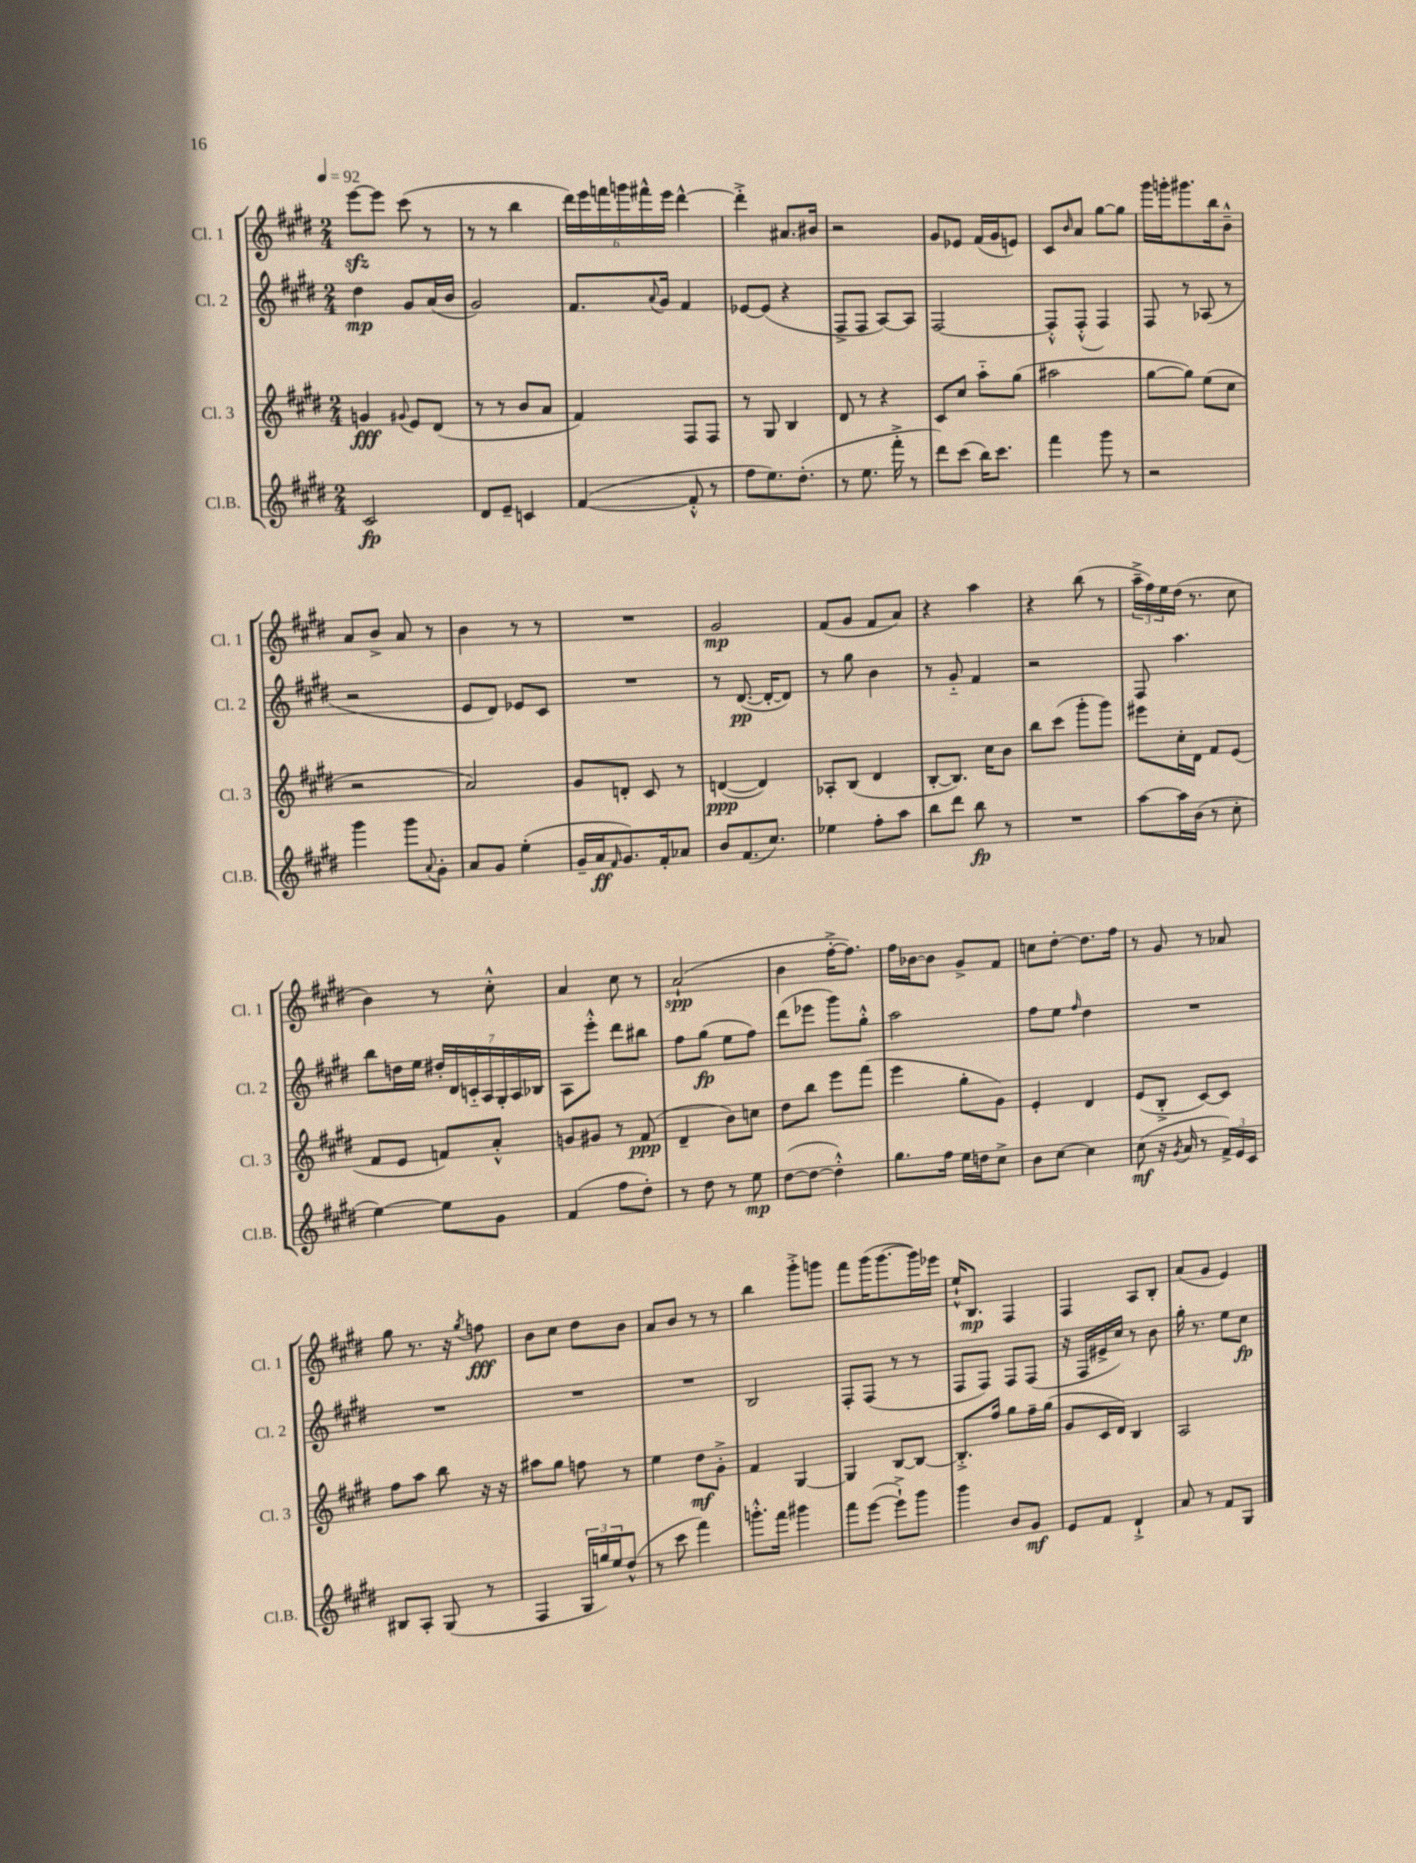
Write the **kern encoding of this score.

**kern	**dynam	**kern	**dynam	**kern	**dynam	**kern	**dynam
*part4	*part4	*part3	*part3	*part2	*part2	*part1	*part1
*staff4	*staff4	*staff3	*staff3	*staff2	*staff2	*staff1	*staff1
*I"Cl.B.	*	*I"Cl. 3	*	*I"Cl. 2	*	*I"Cl. 1	*
*I'Cl.B.	*	*I'Cl. 3	*	*I'Cl. 2	*	*I'Cl. 1	*
*clefG2	*	*clefG2	*	*clefG2	*	*clefG2	*
*k[f#c#g#d#]	*	*k[f#c#g#d#]	*	*k[f#c#g#d#]	*	*k[f#c#g#d#]	*
*M2/4	*	*M2/4	*	*M2/4	*	*M2/4	*
*MM92	*	*MM92	*	*MM92	*	*MM92	*
=1	=1	=1	=1	=1	=1	=1	=1
2c#/	fp	4gn/	fff	4dd#\	mp	[8eeezz\L	.
.	.	.	.	.	.	8eee\J]	.
.	.	8qqg#X/	.	.	.	.	.
.	.	8e/L	.	8g#/L	.	(8ccc#\	.
.	.	(8d#/J	.	(16a/L	.	8r	.
.	.	.	.	16b/JJ	.	.	.
=2	=2	=2	=2	=2	=2	=2	=2
8d#/L	.	8r	.	2g#/)	.	8r	.
8e~/J	.	8r	.	.	.	8r	.
4cn/	.	8b/L	.	.	.	4bb\	.
.	.	8a/J	.	.	.	.	.
=3	=3	=3	=3	=3	=3	=3	=3
([4f#/	.	4f#/)	.	8.f#/L	.	24ddd#\LL)	.
.	.	.	.	.	.	24eee\	.
.	.	.	.	.	.	24fffn\	.
.	.	.	.	.	.	24gggn\	.
.	.	.	.	.	.	24fff#X^^\	.
.	.	.	.	8qqa/	.	.	.
.	.	.	.	16g#/Jk	.	.	.
.	.	.	.	.	.	24eee\JJ	.
8f#'^^/]	.	8F#/L	.	4f#/	.	[4ddd#^^\	.
8r	.	8F#/J	.	.	.	.	.
=4	=4	=4	=4	=4	=4	=4	=4
8ff#\L	.	8r	.	[8e-X/L	.	4ddd#'^\]	.
8.ee\)	.	8G#/	.	(8e-/J]	.	.	.
.	.	4B/	.	4r	.	8.a#X/L	.
(8.dd#'\J	.	.	.	.	.	.	.
.	.	.	.	.	.	16b#X/Jk	.
=5	=5	=5	=5	=5	=5	=5	=5
8r	.	8d#/	.	8F#^/L	.	2r	.
8.ee\	.	8r	.	8F#/J	.	.	.
.	.	4r	.	[8A/L)	.	.	.
16fff#'^\	.	.	.	.	.	.	.
8r	.	.	.	8A/J]	.	.	.
=6	=6	=6	=6	=6	=6	=6	=6
8ddd#\L)	.	8c#/L	.	[2F#/	.	8g#/L	.
(8ccc#\J	.	8cc#/J	.	.	.	8e-X/J	.
16bb\KL)	.	8aa\L	.	.	.	(16f#/LL	.
8.ccc#\J	.	.	.	.	.	16g#/J	.
.	.	(8gg#\J	.	.	.	8en/J)	.
=7	=7	=7	=7	=7	=7	=7	=7
4fff#\	.	2aa#X\	.	8F#'^^/L]	.	8c#/L	.
.	.	.	.	.	.	16qqb/	.
.	.	.	.	(8F#'^^/J	.	8a/J	.
8ggg#\	.	.	.	4F#/)	.	[8gg#\L	.
8r	.	.	.	.	.	8gg#\J]	.
=8	=8	=8	=8	=8	=8	=8	=8
2r	.	[8gg#\L	.	8F#/	.	16ggg#\LL	.
.	.	.	.	.	.	16gggn'\J	.
.	.	8gg#\J])	.	8r	.	8.ggg#X\	.
.	.	(8ee\L	.	(8A-X/	.	.	.
.	.	.	.	.	.	16bb\k	.
.	.	8cc#\J	.	8r	.	8b~^^\J	.
!!LO:LB:g=z
=9	=9	=9	=9	=9	=9	=9	=9
4ggg#\	.	2r	.	2r	.	8a/L	.
.	.	.	.	.	.	8b^/J	.
8ggg#\L	.	.	.	.	.	8a/	.
8qqa/	.	.	.	.	.	.	.
8g#'\J	.	.	.	.	.	8r	.
=10	=10	=10	=10	=10	=10	=10	=10
8a/L	.	2a/)	.	8e/L	.	4b\	.
8g#/J	.	.	.	8d#/J)	.	.	.
(4ee'\	.	.	.	8e-X/L	.	8r	.
.	.	.	.	8c#/J	.	8r	.
=11	=11	=11	=11	=11	=11	=11	=11
16g#~/LL	.	8g#/L	.	2r	.	2r	.
16a/J	ff	.	.	.	.	.	.
16qqf#/	.	.	.	.	.	.	.
8.g#/)	.	8dn'/J	.	.	.	.	.
.	.	8c#/	.	.	.	.	.
16f#'/k	.	.	.	.	.	.	.
8a-X/J	.	8r	.	.	.	.	.
=12	=12	=12	=12	=12	=12	=12	=12
8b/L	.	([4dn/	ppp	8r	.	2g#/	mp
(8.f#/	.	.	.	([8.d#/	pp	.	.
.	.	4d/])	.	.	.	.	.
8.cc#/J)	.	.	.	16d#'/KL_	.	.	.
.	.	.	.	8d#/J])	.	.	.
=13	=13	=13	=13	=13	=13	=13	=13
4ee-X\	.	8A-X'/L	.	8r	.	(8f#/L	.
.	.	(8B/J	.	8gg#\	.	8g#/J	.
8ff#'\L	.	4d#/	.	4b\	.	8f#/L	.
8aa\J	.	.	.	.	.	8a/J)	.
=14	=14	=14	=14	=14	=14	=14	=14
8bb\L	.	[8B'/L	.	8r	.	4r	.
8ddd#\J	.	8.B/J])	.	8g#/	.	.	.
8bb\	fp	.	.	4f#/	.	4aa\	.
.	.	16cc#\KL	.	.	.	.	.
8r	.	8b\J	.	.	.	.	.
=15	=15	=15	=15	=15	=15	=15	=15
2r	.	8bb\L	.	2r	.	4r	.
.	.	(8ccc#\J	.	.	.	.	.
.	.	8ggg#'\L	.	.	.	(8bb\	.
.	.	8ggg#\J)	.	.	.	8r	.
=16	=16	=16	=16	=16	=16	=16	=16
[8aa\L	.	8eee#X\L	.	8F#/	.	24aa~^\LL	.
.	.	.	.	.	.	24ff#\)	.
.	.	.	.	.	.	24ee\	.
16aa\L]	.	16cc#'\L	.	4.aa\	.	(16dd#\JJ	.
(16b\JJ	.	16d#\JJ	.	.	.	8.r	.
8r	.	8f#/L	.	.	.	.	.
8cc#'\	.	(8e/J	.	.	.	8cc#\	.
!!LO:LB:g=z
=17	=17	=17	=17	=17	=17	=17	=17
[4ee\)	.	8f#/L	.	8bb\L	.	4b\)	.
.	.	8e/J	.	16ddn\L	.	.	.
.	.	.	.	16ee\JJ	.	.	.
8ee\L]	.	8fn/L)	.	28dd#X'/LL	.	8r	.
.	.	.	.	28d#/	.	.	.
.	.	.	.	28cn/	.	.	.
.	.	.	.	28A/	.	.	.
8g#\J	.	8a'^^/J	.	.	.	8cc#'^^\	.
.	.	.	.	28G#'/	.	.	.
.	.	.	.	28A/	.	.	.
.	.	.	.	28B-X/JJ	.	.	.
=18	=18	=18	=18	=18	=18	=18	=18
(4f#/	.	8gn/L	.	8A\L	.	4a/	.
.	.	8g#X/J	.	8eee'^^\J	.	.	.
8ff#\L	.	8r	.	8ddd#\L	.	8cc#\	.
8dd#'\J)	.	(8f#/	ppp	8bb#X\J	.	8r	.
=19	=19	=19	=19	=19	=19	=19	=19
8r	.	4d#~/	.	8ff#\L	.	(2a`/	spp
8dd#\	.	.	.	(8gg#\J	fp	.	.
8r	.	8b\L)	.	8ee\L	.	.	.
8ee\	mp	8ccn\J	.	8ff#\J)	.	.	.
=20	=20	=20	=20	=20	=20	=20	=20
([8dd#\L	.	8dd#\L	.	(8ddd#\L	.	4b\	.
8dd#\J_	.	8bb\J	.	8eee-X\J	.	.	.
4dd#'^^\])	.	8eee\L	.	8ggg#\L)	.	[16ff#'^\KL	.
.	.	.	.	.	.	8.ff#\J])	.
.	.	(8fff#\J	.	8gg#'^^\J	.	.	.
=21	=21	=21	=21	=21	=21	=21	=21
8.gg#\L	.	4eee\	.	2aa\	.	16ff#\LL	.
.	.	.	.	.	.	[16b-X\J	.
.	.	.	.	.	.	8b-\J]	.
16ff#\Jk	.	.	.	.	.	.	.
16ee\LL	.	8gg#'\L	.	.	.	8g#^/L	.
16ddn\J	.	.	.	.	.	.	.
8cc#^\J	.	8g#\J)	.	.	.	8f#/J	.
=22	=22	=22	=22	=22	=22	=22	=22
8b\L	.	4e'/	.	8ff#\L	.	8ccn\L	.
[8cc#\J	.	.	.	8ee\J	.	[8dd#'\J	.
.	.	.	.	16qqff#/	.	.	.
4cc#\]	.	4d#/	.	4dd#\	.	8.dd#\L]	.
.	.	.	.	.	.	16ff#\Jk	.
=23	=23	=23	=23	=23	=23	=23	=23
(8cc#\	mf	(8e/L	.	2r	.	8r	.
16r	.	8B'^/J	.	.	.	8g#/	.
8qg#/	.	.	.	.	.	.	.
16a/	.	.	.	.	.	.	.
8r	.	[8c#/L)	.	.	.	8r	.
24f#^/LL)	.	8c#/J]	.	.	.	8a-X/	.
24e/	.	.	.	.	.	.	.
24c#/JJ	.	.	.	.	.	.	.
!!LO:LB:g=z
=24	=24	=24	=24	=24	=24	=24	=24
8B#X/L	.	8ff#\L	.	2r	.	8gg#\	.
8A'/J	.	8aa\J	.	.	.	8.r	.
(8G#/	.	8bb\	.	.	.	.	.
.	.	.	.	.	.	16r	.
.	.	.	.	.	.	8qgg#/	.
8r	.	16r	.	.	.	8ffn\	fff
.	.	16r	.	.	.	.	.
=25	=25	=25	=25	=25	=25	=25	=25
4F#/	.	8aa#X\L	.	2r	.	8b\L	.
.	.	8gg#\J	.	.	.	8cc#\J	.
24G#/LL	.	8ffn\	.	.	.	8dd#\L	.
24ggn/)	.	.	.	.	.	.	.
24ee/J	.	.	.	.	.	.	.
(8dd#^^/J	.	8r	.	.	.	8b\J	.
=26	=26	=26	=26	=26	=26	=26	=26
8r	.	4ee\	.	2r	.	8a/L	.
8ccc#\	.	.	.	.	.	8b/J	.
4fff#\)	.	8dd#\L	mf	.	.	8r	.
.	.	8g#'^\J	.	.	.	8r	.
=27	=27	=27	=27	=27	=27	=27	=27
8.gggn'^^\L	.	4f#/	.	2B/	.	4bb\	.
16fff#\Jk	.	.	.	.	.	.	.
4ggg#X\	.	[4G#/	.	.	.	8ggg#'^\L	.
.	.	.	.	.	.	8gggn\J	.
=28	=28	=28	=28	=28	=28	=28	=28
8fff#\L	.	4G#/]	.	8F#'/L	.	8fff#\L	.
([8eee\J	.	.	.	(8F#/J	.	(16ggg#\K	.
.	.	.	.	.	.	[8.ggg#\	.
8eee`^\L])	.	[8B/L	.	8r	.	.	.
8ggg#\J	.	8B/J_	.	8r	.	16ggg#\L])	.
.	.	.	.	.	.	16eee-X\JJ	.
=29	=29	=29	=29	=29	=29	=29	=29
4ggg#\	.	8.B'^/L]	.	8F#/L	.	16ee`^^/KL	.
.	.	.	.	.	.	8.B/J	mp
.	.	.	.	8F#/J)	.	.	.
.	.	16ff#/Jk	.	.	.	.	.
8b/L	.	8gg#\L	.	8F#/L	.	4F#/	.
8g#/J	mf	16ff#~\L	.	(8F#/J	.	.	.
.	.	(16gg#\JJ	.	.	.	.	.
=30	=30	=30	=30	=30	=30	=30	=30
8e/L	.	8g#/L	.	16r	.	4F#/	.
.	.	.	.	16F#/LL	.	.	.
8f#/J	.	16c#/L	.	16e#X^/	.	.	.
.	.	16d#/JJ)	.	16cc#/JJ)	.	.	.
4d#`^/	.	4B/	.	8r	.	8A/L	.
.	.	.	.	8b\	.	8B'/J	.
=31	=31	=31	=31	=31	=31	=31	=31
8a/	.	2A/	.	16gg#'\	.	(8a/L	.
.	.	.	.	8.r	.	.	.
8r	.	.	.	.	.	8g#/J	.
8f#/L	.	.	.	8ee\L	.	4e/)	.
8G#/J	.	.	.	8cc#\J	fp	.	.
==	==	==	==	==	==	==	==
*-	*-	*-	*-	*-	*-	*-	*-
